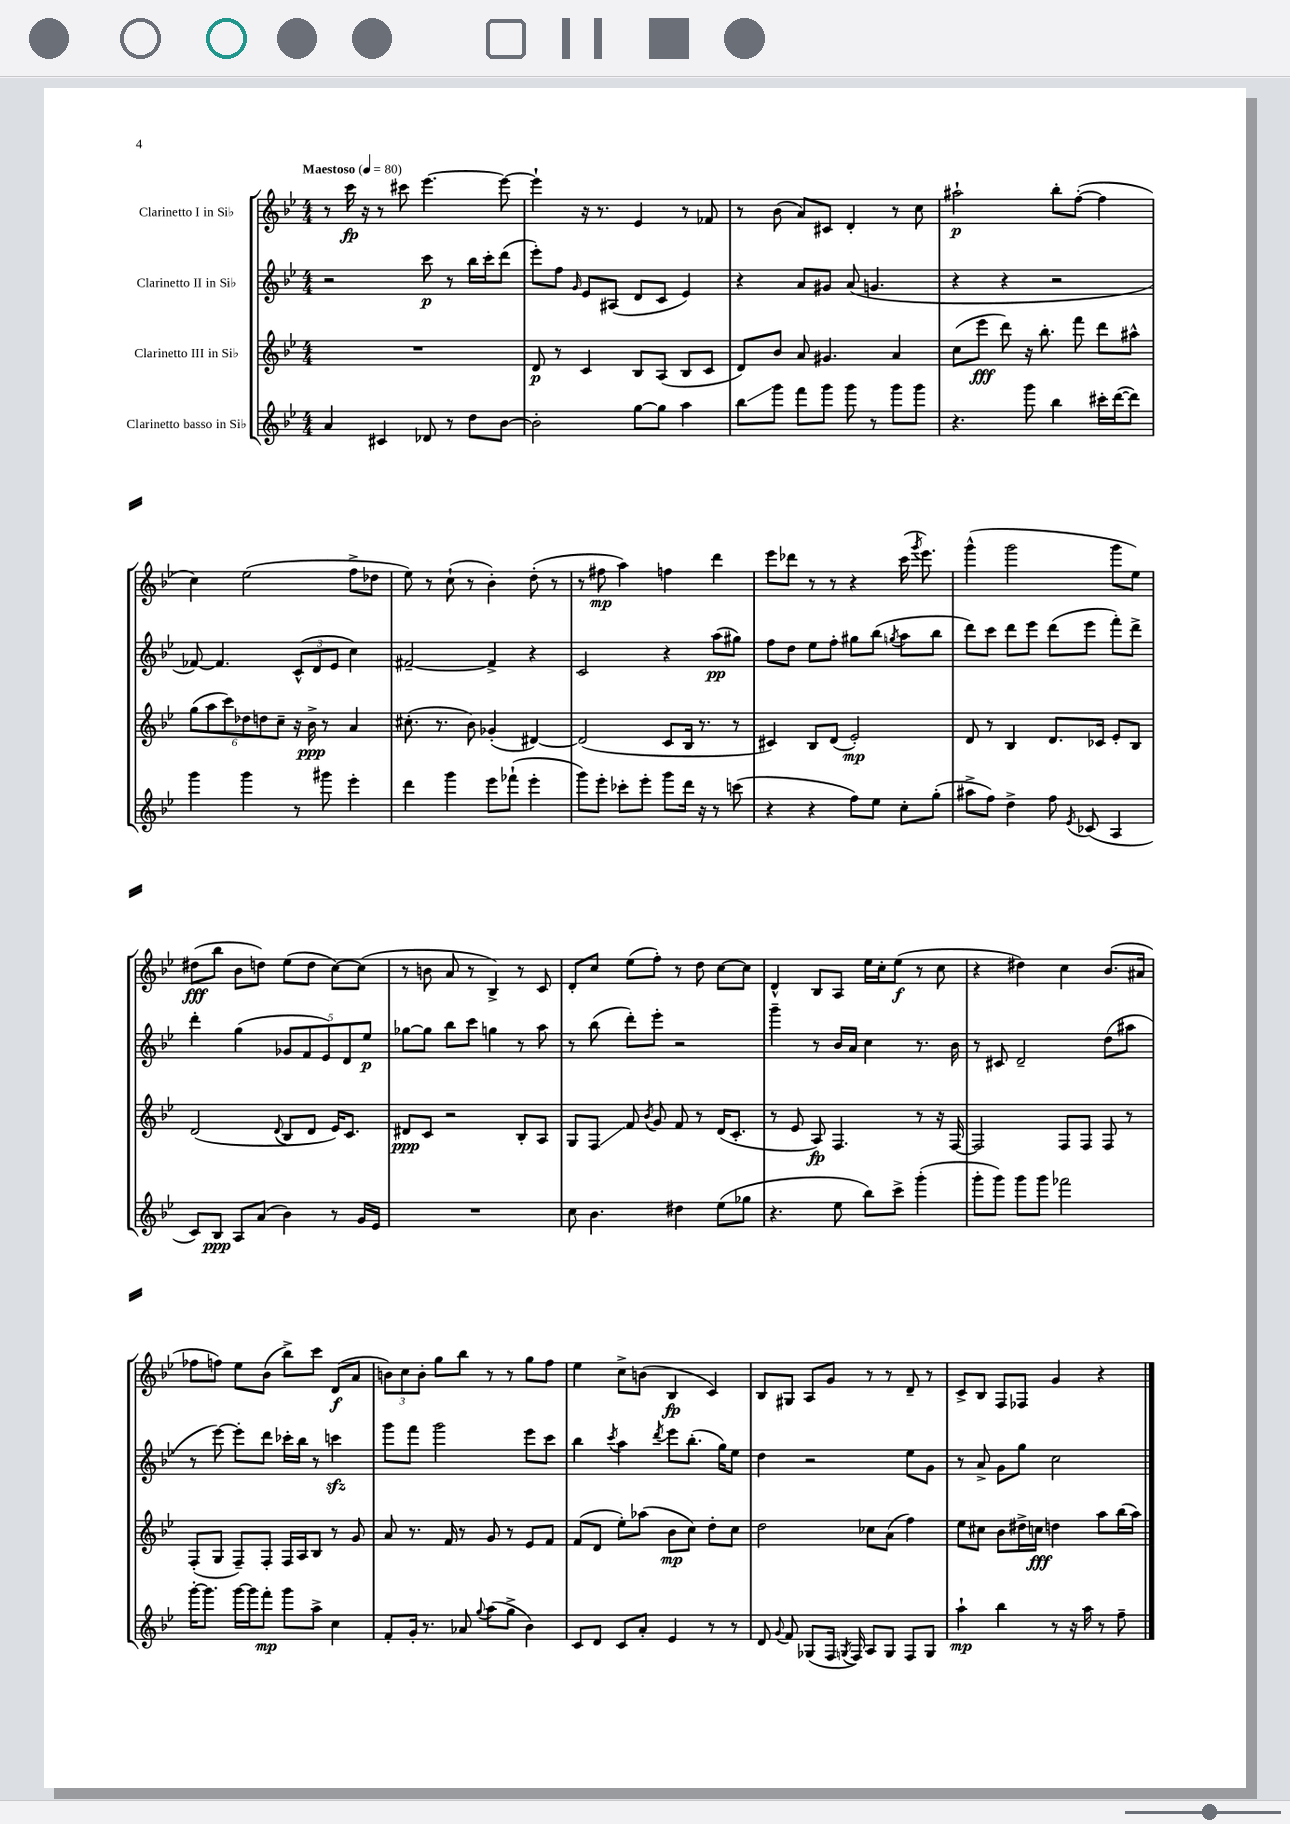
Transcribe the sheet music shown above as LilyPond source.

<<
\new StaffGroup <<
\new Staff = "s0" \with { instrumentName = "Clarinetto I in Sib" } {
    \clef treble \key bes \major \numericTimeSignature \time 4/4 \tempo "Maestoso" 4 = 80
    \autoBeamOff r8 c'''16\fp r16 r8 cis'''8 ees'''4.~ ees'''8~ |
    ees'''4-! r16 r8. ees'4 r8 fes'8 |
    r8 bes'8( a'8[) cis'8] d'4-. r8 c''8 |
    ais''2-!\p bes''8[-. f''8]~-.( f''4 |
    c''4) ees''2( f''8[-> des''8] |
    ees''8) r8 c''8-!( r8 bes'4-.) d''8-.( r8 |
    r8 fis''8\mp a''4) f''4 d'''4 |
    ees'''8[ des'''8] r8 r8 r4 c'''16( \acciaccatura { g'''8 } ees'''8.) |
    g'''4-^( g'''2 g'''8[ ees''8]) |
    dis''8[\fff( bes''8] bes'8[ d''8]) ees''8[( d''8] c''8[~) c''8]( |
    r8 b'8 a'8 r8 bes4->) r8 c'8 |
    d'8[-. c''8] ees''8[( f''8]-.) r8 d''8 c''8[~ c''8] |
    d'4-^ bes8[ a8] ees''16[ c''16-. ees''8]\f( r8 c''8 |
    r4 dis''4) c''4 bes'8.[( ais'16] |
    fes''8[ f''8]) ees''8[ bes'8]( bes''8[->) c'''8] d'8[\f( a'8] |
    \tuplet 3/2 { b'8[) c''8 b'8]-. } g''8[ bes''8] r8 r8 g''8[ f''8] |
    ees''4 c''8[-> b'8]( bes4\fp c'4) |
    bes8[ gis8] a8[ g'8] r8 r8 d'8-- r8 |
    c'8[-> bes8] f8[ fes8] g'4 r4 \bar "|." |
}
\new Staff = "s1" \with { instrumentName = "Clarinetto II in Sib" } {
    \clef treble \key bes \major \numericTimeSignature \time 4/4
    \autoBeamOff r2 c'''8\p r8 bes''16[ c'''16-. d'''8]( |
    ees'''8[-.) f''8] \grace { g'16 } ees'8[ ais8]( d'8[ c'8] ees'4) |
    r4 a'8[ gis'8] a'8( g'4. |
    r4 r4 r2 |
    fes'8~) fes'4. \tuplet 3/2 { c'8[-^( d'8 ees'8] } c''4) |
    fis'2~-- fis'4-> r4 |
    c'2 r4 a''8[\pp( gis''8]) |
    f''8[ d''8] ees''8[ f''8]-. gis''8[ bes''8]( \acciaccatura { g''8 } a''8[ bes''8] |
    d'''8[) c'''8] d'''8[ ees'''8] d'''8[( ees'''8] f'''8[-.) d'''8]-> |
    d'''4-. g''4( \tuplet 5/4 { ges'8[ f'8 ees'8) d'8 ees''8]\p } |
    ges''8[~ ges''8] bes''8[ c'''8] g''4 r8 a''8 |
    r8 bes''8( d'''8[-.) ees'''8]-. r2 |
    g'''4-- r8 bes'16[ a'16] c''4 r8. bes'16 |
    r8 cis'8 d'2-- d''8[( ais''8] |
    r8 ees'''8~) ees'''8[-. d'''8] ces'''16[-. bes''16] r8 c'''4\sfz |
    g'''8[ f'''8] g'''2 ees'''8[ c'''8] |
    bes''4 \acciaccatura { c'''8 } a''4 \acciaccatura { d'''8 } ees'''8[ bes''8.]-.( g''16[) ees''8] |
    d''4 r2 ees''8[ g'8] |
    r8 a'8-> g'8[ g''8] c''2 \bar "|." |
}
\new Staff = "s2" \with { instrumentName = "Clarinetto III in Sib" } {
    \clef treble \key bes \major \numericTimeSignature \time 4/4
    \autoBeamOff R1 |
    d'8\p r8 c'4 bes8[ a8]( bes8[ c'8] |
    d'8[) bes'8] a'8 gis'4. a'4 |
    c''8[( ees'''8]\fff d'''8) r16 bes''8.-. f'''8 d'''8[ ais''8]-^ |
    \tuplet 6/4 { g''8[( a''8 c'''8) des''8 d''8 c''8]-- } r16 bes'16->\ppp r8 a'4 |
    cis''8.-.( r8. bes'8) ges'4-.( dis'4~) |
    dis'2( c'8[ bes16] r8. r8 |
    cis'4) bes8[ d'8]( ees'2-.\mp) |
    d'8 r8 bes4 d'8.[ ces'16] ees'8[-. bes8] |
    d'2( \appoggiatura { d'8 } bes8[ d'8] ees'16[) c'8.] |
    dis'8[\ppp c'8] r2 bes8[-. a8] |
    g8[ f8]\glissando f'8 \acciaccatura { bes'8 } g'8 f'8 r8 d'16[( c'8.]-. |
    r8 ees'8 a8\fp) f4. r8 r16 f16~ |
    f2 f8[ f8] f8 r8 |
    f8[-.( g8] f8[--) f8]-. f16[ a16 bes8] r8 g'8 |
    a'8 r8. f'16 r8 g'8 r8 ees'8[ f'8] |
    f'8[( d'8] ees''8[-.) aes''8]( bes'8[\mp c''8]) d''8[-. c''8] |
    d''2 ces''8[ a'8]( f''4) |
    ees''8[ cis''8] bes'8[ dis''16-> c''16]\fff d''4 a''8[ bes''16( a''16]) \bar "|." |
}
\new Staff = "s3" \with { instrumentName = "Clarinetto basso in Sib" } {
    \clef treble \key bes \major \numericTimeSignature \time 4/4
    \autoBeamOff a'4 cis'4 des'8 r8 d''8[ bes'8]~ |
    bes'2-. g''8[~ g''8] a''4 |
    bes''8[\glissando g'''8] f'''8[ g'''8] g'''8 r8 g'''8[ g'''8] |
    r4. g'''8 bes''4 cis'''16[-. d'''16~( d'''8]) |
    g'''4 g'''4 r8 gis'''8 ees'''4-. |
    d'''4 g'''4 ees'''8[ fes'''8]-!( ees'''4-. |
    g'''8[) ees'''8]-. ces'''8[-. ees'''8]-. g'''8[ d'''16] r16 r8 c'''8( |
    r4 r4 f''8[) ees''8] c''8[-. g''8]-.( |
    ais''8[-> f''8]) d''4-> f''8 \acciaccatura { ees'8 } ces'8( a4 |
    c'8[) bes8]\ppp a8[ a'8]( bes'4) r8 g'16[ ees'16] |
    R1 |
    c''8 bes'4. dis''4 ees''8[( ges''8] |
    r4. ees''8 bes''8[) c'''8]-> g'''4-.( |
    g'''8[-. g'''8]) g'''8[ g'''8] fes'''2 |
    g'''16[~-. g'''8.] g'''16[~ g'''16 f'''8]-.\mp g'''8[ a''8]-> c''4 |
    f'8[-. g'16]-. r8. aes'8 \appoggiatura { g''8 } a''8[( g''8]-> bes'4) |
    c'8[ d'8] c'8[ a'8]-. ees'4 r8 r8 |
    d'8 \appoggiatura { g'8 } f'8 ges8[( f16] \acciaccatura { g8 } f16) a8[ g8] f8[ g8] |
    a''4-!\mp bes''4 r8 r16 a''16 r8 f''8-- \bar "|." |
}
>>
>>
\layout { \context { \Score \remove "Bar_number_engraver" } }
